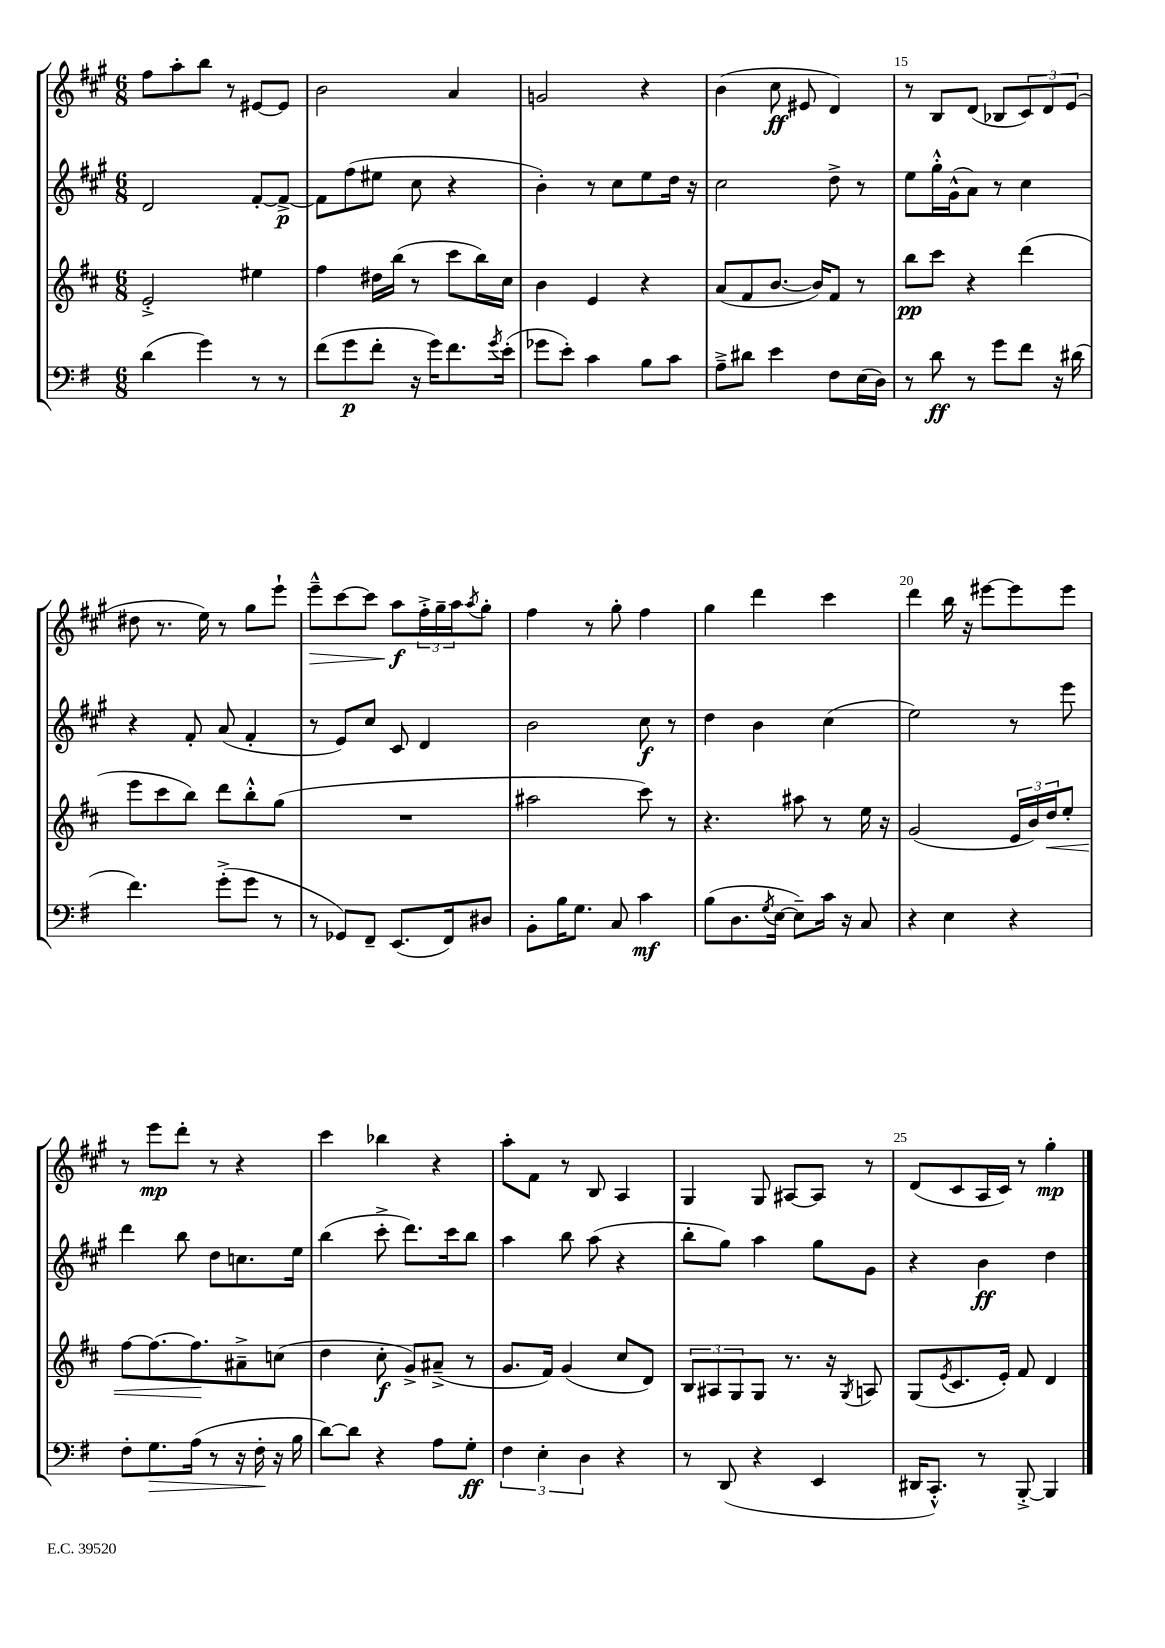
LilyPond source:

<<
\new StaffGroup <<
\new Staff = "s0" {
    \clef treble \key a \major \numericTimeSignature \time 6/8
    fis''8 a''8-. b''8 r8 eis'8~ eis'8 |
    b'2 a'4 |
    g'2 r4 |
    b'4( cis''8\ff eis'8 d'4) |
    r8 b8 d'8( bes8 \tuplet 3/2 { cis'8) d'8 e'8( } |
    dis''8 r8. e''16) r8 gis''8 e'''8-! |
    e'''8---^\> cis'''8~ cis'''8 a''8\f\! \tuplet 3/2 { fis''16-.-> gis''16-- a''16 } \acciaccatura { a''8 } gis''8-. |
    fis''4 r8 gis''8-. fis''4 |
    gis''4 d'''4 cis'''4 |
    d'''4 b''16 r16 eis'''8~ eis'''8 eis'''8 |
    r8 e'''8\mp d'''8-. r8 r4 |
    cis'''4 bes''4 r4 |
    a''8-. fis'8 r8 b8 a4 |
    gis4 gis8 ais8~ ais8 r8 |
    d'8( cis'8 a16 cis'16) r8 gis''4-.\mp \bar "|." |
}
\new Staff = "s1" {
    \clef treble \key a \major \numericTimeSignature \time 6/8
    d'2 fis'8~-. fis'8~->\p |
    fis'8 fis''8( eis''8 cis''8 r4 |
    b'4-.) r8 cis''8 e''8 d''16 r16 |
    cis''2 d''8-> r8 |
    e''8 gis''16-.-^ gis'16-^( a'8) r8 cis''4 |
    r4 fis'8-. a'8( fis'4-. |
    r8 e'8) cis''8 cis'8 d'4 |
    b'2 cis''8\f r8 |
    d''4 b'4 cis''4( |
    e''2) r8 e'''8 |
    d'''4 b''8 d''8 c''8. e''16 |
    b''4( cis'''8-.-> d'''8.) cis'''16 b''8 |
    a''4 b''8 a''8( r4 |
    b''8-. gis''8) a''4 gis''8 gis'8 |
    r4 b'4\ff d''4 \bar "|." |
}
\new Staff = "s2" {
    \clef treble \key d \major \numericTimeSignature \time 6/8
    e'2-.-> eis''4 |
    fis''4 dis''16 b''16( r8 cis'''8 b''16) cis''16 |
    b'4 e'4 r4 |
    a'8( fis'8 b'8.~ b'16) fis'8 r8 |
    b''8\pp cis'''8 r4 d'''4( |
    e'''8 cis'''8 b''8) d'''8 b''8-.-^ g''8( |
    R2. |
    ais''2 cis'''8) r8 |
    r4. ais''8 r8 e''16 r16 |
    g'2( \tuplet 3/2 { e'16 b'16) d''16\< } e''8-. |
    fis''8~ fis''8.~ fis''8.\! ais'8---> c''8( |
    d''4 cis''8-.\f g'8->) ais'8--->( r8 |
    g'8. fis'16) g'4( cis''8 d'8) |
    \tuplet 3/2 { b8 ais8 g8 } g8 r8. r16 \acciaccatura { g8 } a8 |
    g8( \acciaccatura { e'8 } cis'8. e'16-.) fis'8 d'4 \bar "|." |
}
\new Staff = "s3" {
    \clef bass \key g \major \numericTimeSignature \time 6/8
    d'4( g'4) r8 r8 |
    fis'8( g'8\p fis'8-. r16 g'16) fis'8. \acciaccatura { g'8 } e'16-.( |
    ges'8 e'8-.) c'4 b8 c'8 |
    a8---> dis'8 e'4 fis8 e16( d16) |
    r8 d'8\ff r8 g'8 fis'8 r16 dis'16( |
    fis'4.) g'8-.->( g'8 r8 |
    r8 ges,8) fis,8-- e,8.( fis,16) dis8 |
    b,8-. b16 g8. c8 c'4\mf |
    b8( d8. \acciaccatura { g8 } e16~ e8--) c'16 r16 c8 |
    r4 e4 r4 |
    fis8-. g8.\> a16( r8 r16 fis16-.\! r16 b16 |
    d'8~) d'8 r4 a8 g8-.\ff |
    \tuplet 3/2 { fis4 e4-. d4 } r4 |
    r8 d,8( r4 e,4 |
    dis,16 c,8.-.-^) r8 b,,8~-.-> b,,4 \bar "|." |
}
>>
>>
\layout { \context { \Score currentBarNumber = #11 \override BarNumber.break-visibility = ##(#f #t #t) barNumberVisibility = #(every-nth-bar-number-visible 5) } }
